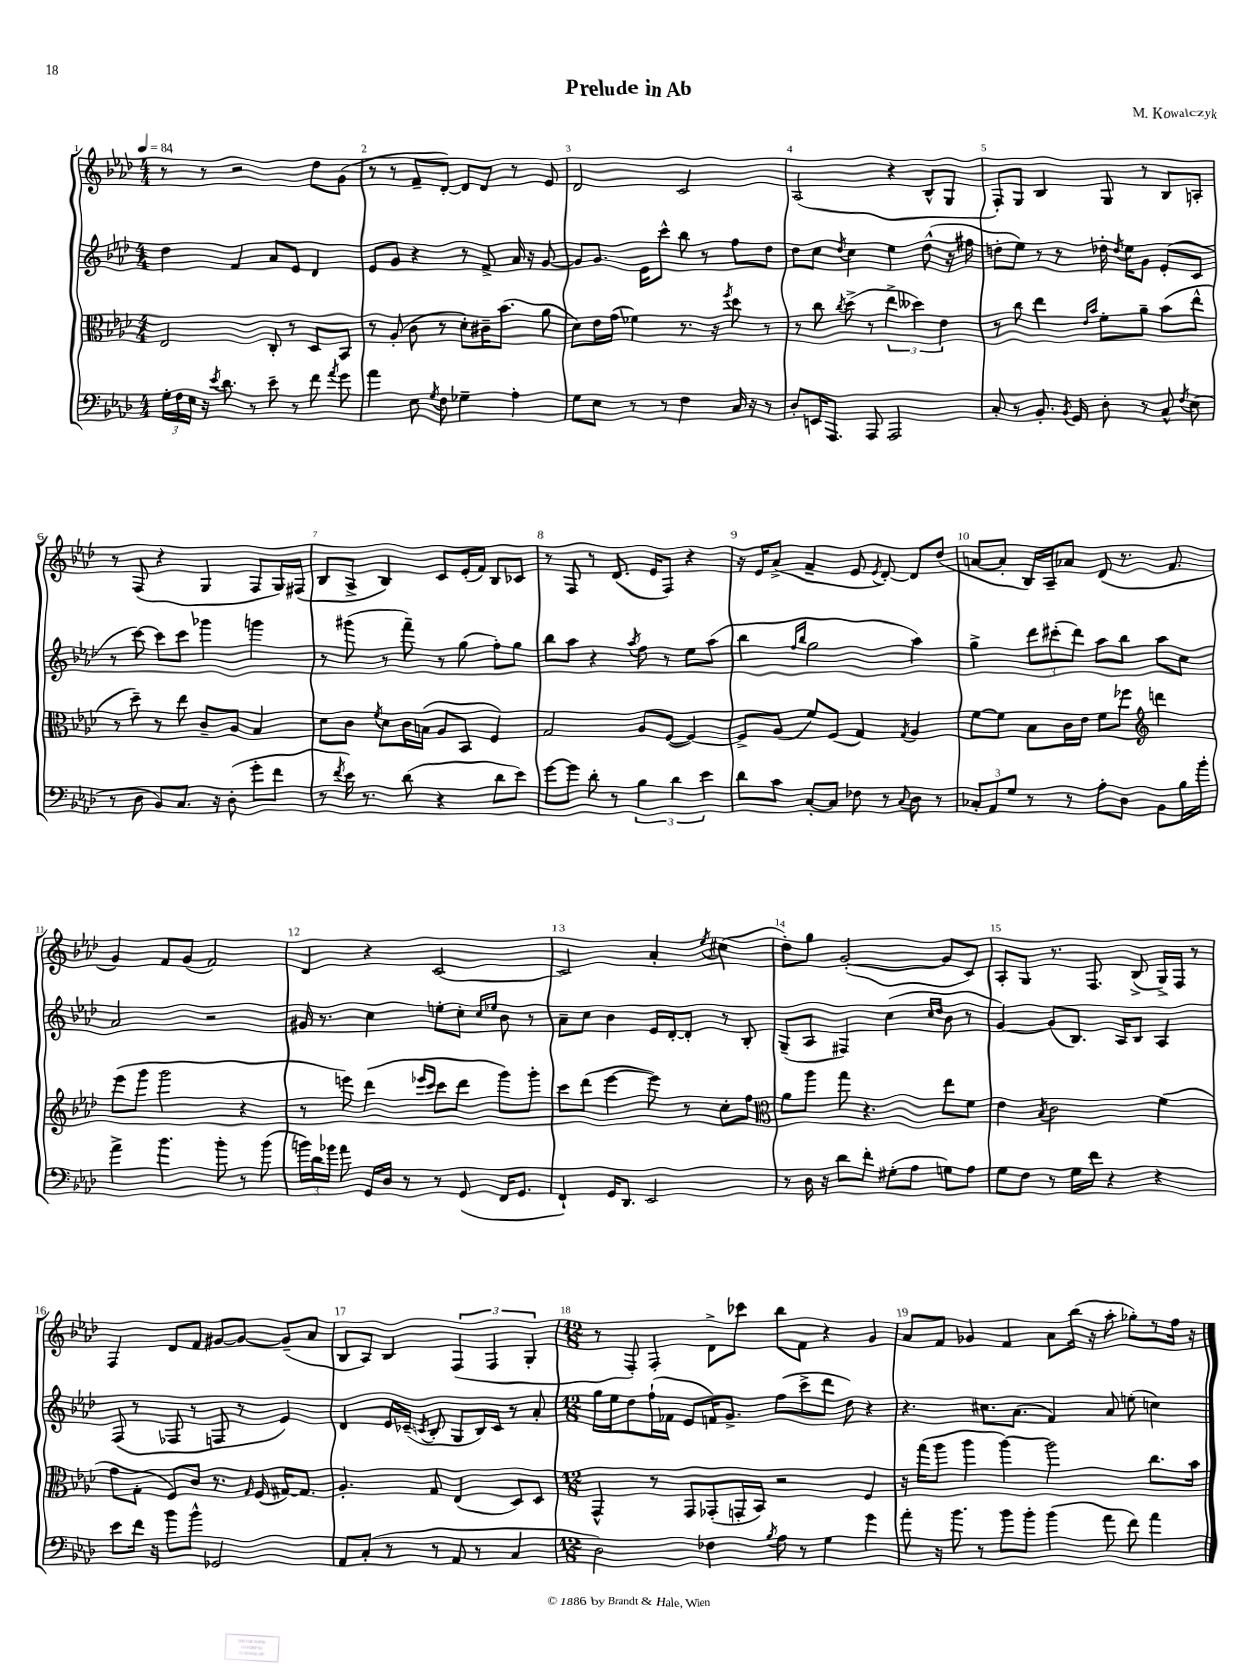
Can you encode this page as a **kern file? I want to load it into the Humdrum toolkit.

**kern	**kern	**kern	**kern
*part4	*part3	*part2	*part1
*staff4	*staff3	*staff2	*staff1
*clefF4	*clefC3	*clefG2	*clefG2
*k[b-e-a-d-]	*k[b-e-a-d-]	*k[b-e-a-d-]	*k[b-e-a-d-]
*M4/4	*M4/4	*M4/4	*M4/4
*MM84	*MM84	*MM84	*MM84
=1	=1	=1	=1
24G'\LL	2E-/	4dd-\	8r
24F\	.	.	.
24E-\JJ	.	.	.
16r	.	.	8r
8qe-/	.	.	.
8.d-\	.	.	.
.	.	4f/	2r
8r	.	.	.
8e-~\	8C'/	8a-/L	.
8r	8r	8e-/J	.
8f\	8D-/L	4d-/	8dd-\L
8qa-/	.	.	.
8g\	8BB-/J	.	(8g\J
=2	=2	=2	=2
4a-\	8r	8e-/L	8r
.	(8A-'/	8g/J	8r
8E-\	8c\	4r	8f~/L
8qG/	.	.	.
8F\	8r	.	[8d-'/J)
4G-X~\	8d-'\L)	8r	8d-/L]
.	16c#X~\K	8f^/	8d-/J
.	(8.b-\J	.	.
4A-'\	.	16a-/	8r
.	.	16r	.
.	8a-\	[8g/	8e-/
=3	=3	=3	=3
8G\L	8d-\L)	8g/L]	2d-/
8E-\J	16e-\L	8.g/J	.
.	(16g\JJ	.	.
8r	4f-X\)	.	.
.	.	16e-\KL	.
8r	.	8ccc^^\J	.
4F\	8.r	8bb-\	2c/
.	.	8r	.
.	16r	.	.
.	8qff/	.	.
16C/	8dd-\	8ff\L	.
16r	.	.	.
8r	8r	8dd-\J	.
=4	=4	=4	=4
8D-'/L	8r	8dd-\L	(2A-/
16EEn/K	8cc\	8cc\J	.
8.AAA-/J	.	.	.
.	8qcc/	8qdd-/	.
.	(8dd-^\	4cc\	.
8AAA-/	8r	.	.
2AAA-/	6ee-^\	4ee-\	4r
.	6dd--X\)	.	.
.	.	(8dd-^^\	8B-^^/L
.	6e-\	.	.
.	.	16r	8G/J
.	.	16ff#X\	.
=5	=5	=5	=5
8C'/	8r	8ddn'\L	8F'/L)
8r	8cc\	8ee-\J)	8G/J
8.BB-'/	4ee-\	8r	4B-/
.	.	8r	.
8qBB-/	.	.	.
16GG/	.	.	.
.	16qqe-/LL	.	.
.	16qqb-/JJ	.	.
8D-'\	8f'\L	16dd-X'\	8G/
.	.	8qdd-/	.
.	.	16ee-\KL	.
8r	8a-~\J	8g\J	8r
8C^^/	(8b-\L	(8e-'/L	8B-/L
8qF/	.	.	.
(8E-\	8ee-^^\J	8c/J	8An'/J
!!LO:LB:g=z
=6	=6	=6	=6
8r	8r	8r	8r
8D-\	8dd-~\)	[8ccc\)	(8F/
8BB-/L)	8r	8ccc\L]	4r
8.C/J	8ee-\	8ccc\J	.
.	8c~/L	4ggg-X\	4G/
16r	.	.	.
(8D-'\	8A-/J	.	.
8g'\L	4B-/	4gggn\	8F/L
8f\J	.	.	16G/L)
.	.	.	(16F#X/JJ
=7	=7	=7	=7
8r	8d-\L	8r	8B-/L
8qf/	.	.	.
16e-\)	8c\J	(8ggg#X\	8A-^/J
8.r	.	.	.
.	8qf/	.	.
.	8d-\L	8r	4B-/)
(8d-\	16c\L	8fff~\)	.
.	(16Bn\JJ	.	.
4r	8A-/L	8r	8c/L
.	8BB-/J	(8gg\	(16e-'/L
.	.	.	16f/JJ)
8d-\L	4F/)	8ff'\L)	8B-/L
8e-\J)	.	8gg\J	8c-X/J
=8	=8	=8	=8
[8g\L	2G/	8bb-\L	8r
8g\J]	.	8aa-\J	8F/
8d-'\	.	4r	8r
8r	.	.	(8.d-/
.	.	8qaa-/	.
6B-\	8A-/L	8ff\	.
.	.	.	16e-/KL
.	([8F/J	8r	8F/J)
6d-\	.	.	.
.	4F/_)	8ee-\L	4r
6e-\	.	.	.
.	.	(8aa-\J	.
=9	=9	=9	=9
8d-\L	8F^/L]	4bb-\	16r
.	.	.	16e-/KL
8c\J	(8A-/J	.	(8a-^/J
.	.	16qqff/LL	.
.	.	16qqbb-/JJ	.
[8C'/L	8f/L)	2gg\	4f~/
8C/J]	(8F/J	.	.
8F-X\	4G/)	.	8e-/
.	.	.	8qe-/
8r	.	.	[8d-'/)
8qqC/	8qG/	.	.
8D-\	4A-/	4aa-\)	8d-/L]
8r	.	.	(8dd-/J
=10	=10	=10	=10
12C-X'/L	[8f\L	4gg^\	[8an/L
12AA-/	.	.	.
.	8f\J]	.	8a'/J]
12G/J	.	.	.
8r	8B-\L	12ddd-\L	16B-/LL)
.	.	.	16A-~/J
.	.	(12ccc#X'\	.
8r	16c\L	.	8a-X/J
.	.	12ddd-\J)	.
.	16e-\JJ	.	.
8A-'\L	8f\L	8aa-\L	(8d-/
8D-\J	8ff-X\J	8bb-\J	8.r
*	*clefG2	*	*
8BB-\L	4dddn\	8aa-\L	.
.	.	.	8.f/
16B-\L	.	8cc\J	.
16b-'\JJ	.	.	.
!!LO:LB:g=z
=11	=11	=11	=11
4a-^\	(8eee-\L	2a-/	4g/)
.	8ggg\J	.	.
4.b-\	2ggg\	.	8f/L
.	.	.	(8g/J
.	.	2r	2f/)
8b-'\	.	.	.
8r	4r	.	.
(8b-\	.	.	.
=12	=12	=12	=12
24bn\LL)	8r	16g#X/	4d-/
24d-\	.	.	.
.	.	8.r	.
24b-X\JJ	.	.	.
8a-\	8eeen\)	.	.
16GG/LL	(4ddd-\	4cc\	4r
16D-/JJ	.	.	.
8r	.	.	.
.	16qqeee-X/LL	.	.
.	16qqccc/JJ	.	.
8r	8ccc\L	8een'\L	[2c/
(8GG/	8ddd-\J	8cc'\J	.
.	.	16qqcc/LL	.
.	.	16qqee-X/JJ	.
16FF/KL	8ggg\L)	8b-\	.
8.GG/J	.	.	.
.	8ggg'\J	8r	.
=13	=13	=13	=13
4FF`/)	8ccc\L	8a-~\L	2c/]
.	(8ddd-\J	8cc\J	.
16GG/KL	[4eee-\	4b-\	.
8.DD-/J	.	.	.
2EE-/	8eee-\])	16e-/LL	4a-'/
.	.	[16d-'/J	.
.	8r	8d-'/J]	.
.	.	.	8qee-/
.	8cc'\L	8r	(4cc#X\
.	8ff\J	8B-'/	.
=14	=14	=14	=14
*	*clefC3	*	*
8r	8a-\L	(8G~/L	8dd-'\L)
16D-\	8aa-\J	8A-/J	8gg\J
16r	.	.	.
8d-\L	8gg\	4F#X/)	([2g'/
8f'\J	4.r	.	.
(8G#X'\L	.	(4cc\	.
8A-\J	.	.	.
.	.	16qqcc/LL	.
.	.	16qqdd-/JJ	.
8Gn\L)	8ee-\L	8b-\	8g/L]
8A-\J	8f\J	8r	8c/J)
=15	=15	=15	=15
8G\L	4e-\	[4g/)	8A-'/L
8F\J	.	.	8G/J
.	8qB-/	.	.
8r	2c\	(8g/L]	8.r
16G\LL	.	8.B-/J)	.
16f\JJ	.	.	8.F/
4r	.	.	.
.	.	16A-/KL	.
.	.	8B-/J	(8B-^/
4r	(4f\	4A-/	16G^/LL)
.	.	.	16F/JJ
.	.	.	8r
!!LO:LB:g=z
=16	=16	=16	=16
8e-\L	8g\L	(8F/	4F/
16f\Jk	8G'\J	8r	.
16r	.	.	.
8b-\L	8F/L)	8F-X/	8d-/L
8b-^^\J	8c/J	8r	8f/J
2GG-X/	8.r	8Fn/	[8g#X/L
.	.	8r	8g#/J_
.	16qqG/	.	.
.	(16F/	.	.
.	[16G#X/KL)	4e-/)	(8g#~/L]
.	8.G#/J]	.	.
.	.	.	8a-/J
=17	=17	=17	=17
8AA-/L	4.A-'/	4d-/	8B-/L
(8C'/J	.	.	8A-/J)
8r	.	16e-/LL	4B-/
.	.	(16c-X~/JJ	.
.	.	8qcn/	.
8r	8G/	8B-'/	.
8AA-/	(4E-/	8G/L	(6F/
8r	.	16B-/L)	.
.	.	.	6F/
.	.	16c/JJ	.
4C/	8D-/L)	8r	.
.	.	.	6G'/
.	8D-/J	8a-'/	.
=18	=18	=18	=18
*M12/8	*M12/8	*M12/8	*M12/8
2D-\)	4GG^^/	16gg\LL	8r
.	.	16ee-\J	.
.	.	8dd-\	8F'/)
.	8r	(16ff`\L	4F'/
.	.	16f-X\JJ	.
.	8GG/L	8e-/L	.
4F-X\	(8GG-X'/	16fn/K)	8d-^\L
.	.	8.g^/J	.
.	16GGn'/L	.	8ccc-X\J
.	16BB-/JJ)	.	.
8qB-/	.	.	.
8A-\	2r	(8ff\L	8bb-\L
8r	.	8ccc^\	8f\J
4G\	.	8ddd-\J	4r
.	.	8dd-\)	.
4g\	4F/	4r	4g/
=19	=19	=19	=19
8a-'\	16r	4.r	8a-/L
.	(16gg\KL	.	.
16r	8aa-\J	.	8f/J
8.b-\	.	.	.
.	4aa-\	.	4g-X/
8r	.	8.cc#X\L	.
8b-\L	[4aa-\)	.	4f/
.	.	(8.a-\J	.
8b-'\J	.	.	.
(4b-\	2aa-\]	4f/)	8a-\L
.	.	.	(16bb-\Jk
.	.	.	16r
8a-\	.	8a-/	8aa-'\
8f\)	.	(8een'\	8gg-X'\L)
4a-\	8.cc\L	4ccn\)	8r
.	.	.	16ff\Jk
.	16b-\Jk	.	16r
==	==	==	==
*-	*-	*-	*-
